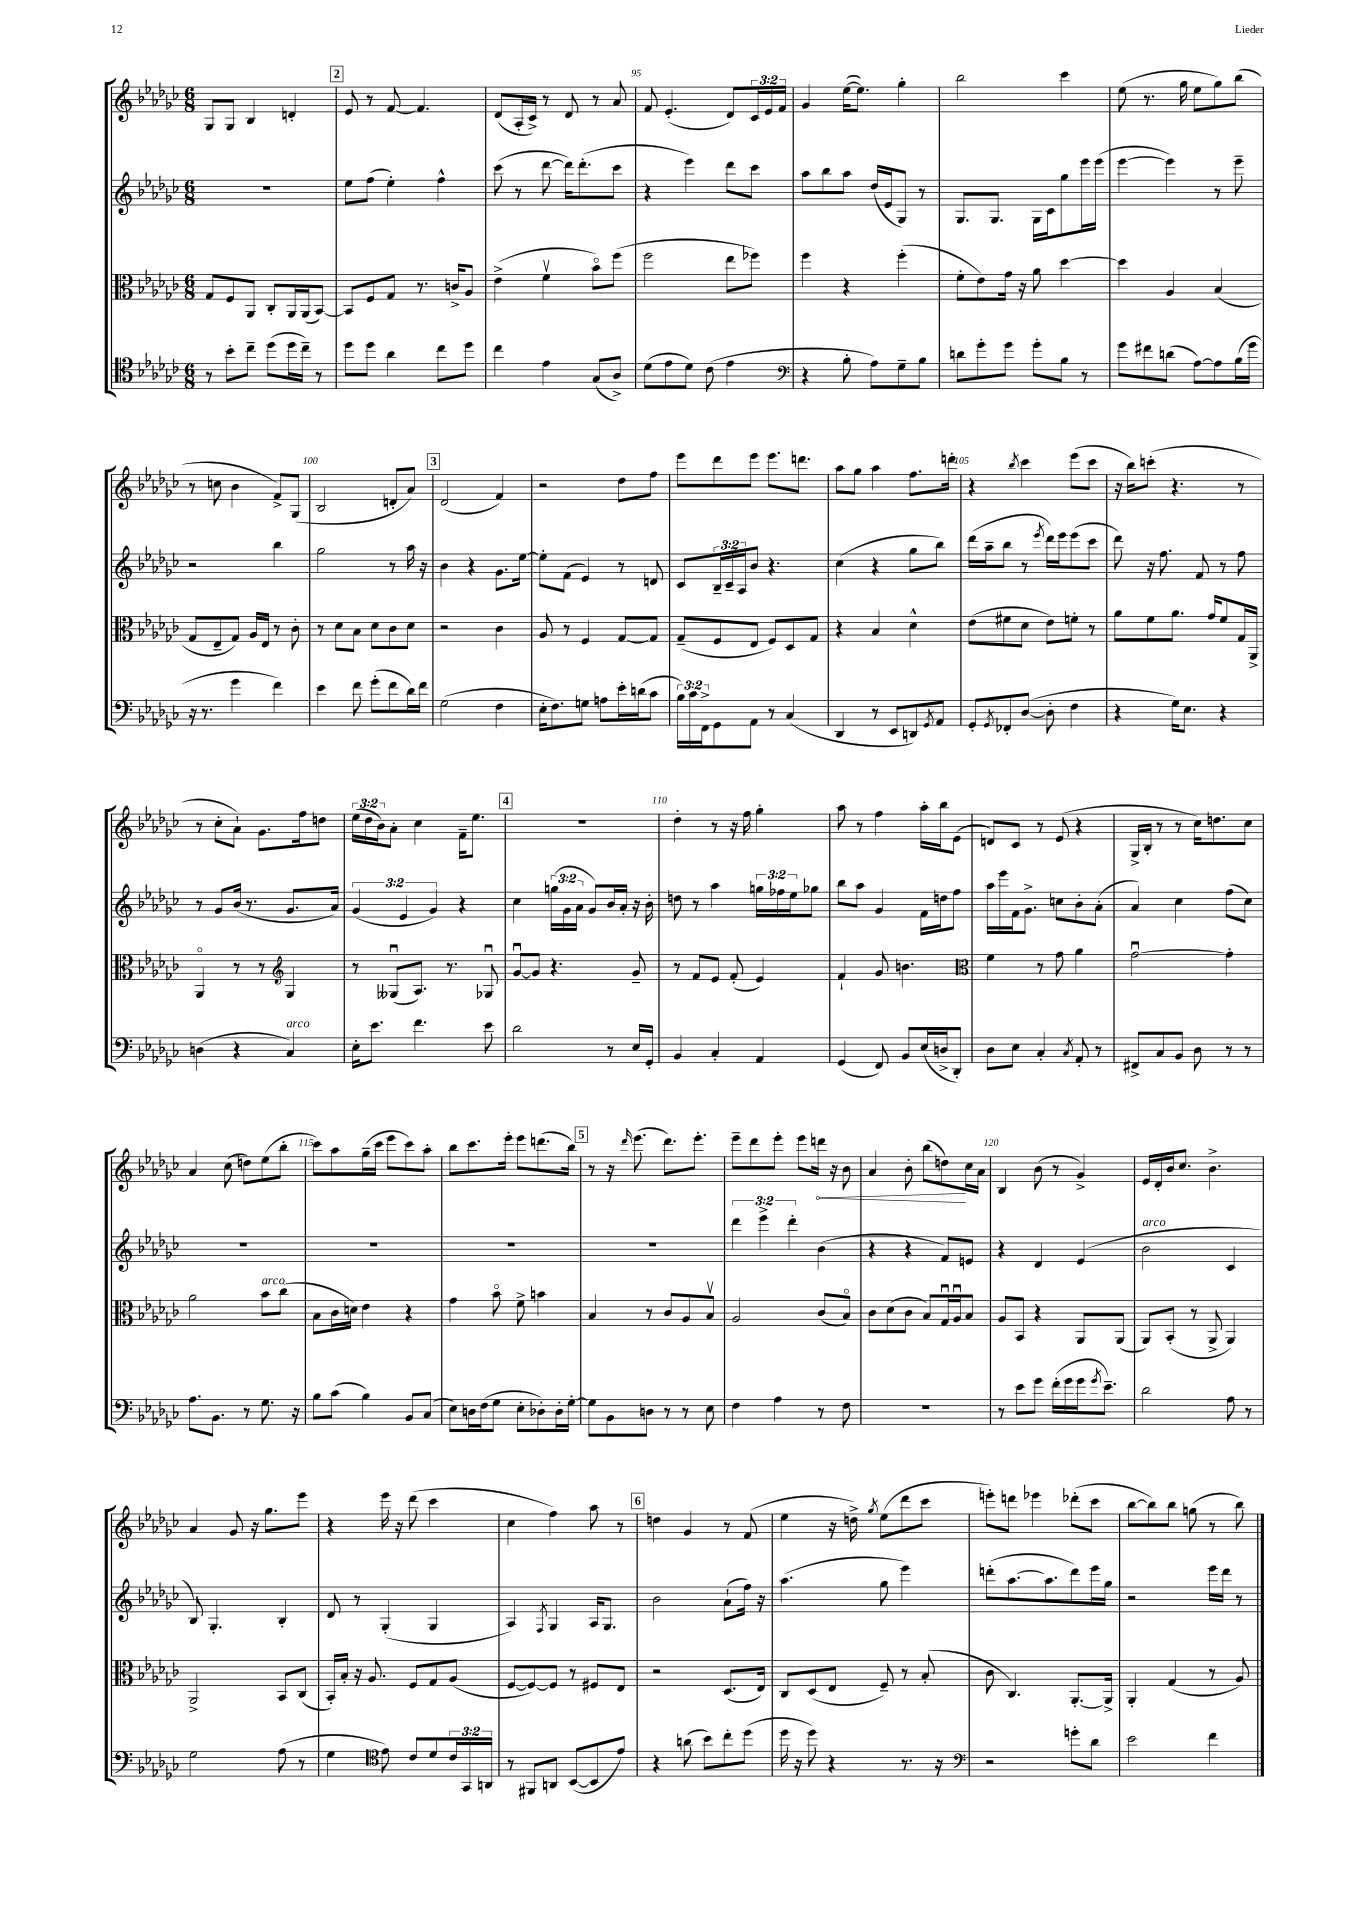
<<
\new StaffGroup <<
\new Staff = "s0" {
    \clef treble \key ges \major \numericTimeSignature \time 6/8 \override Staff.TupletNumber.text = #tuplet-number::calc-fraction-text
    ges8 ges8 bes4 d'4-. |
    \mark \markup { \box "2" } ees'8 r8 f'8~ f'4. |
    des'8( aes16-. ces'16->) r8 des'8 r8 aes'8 |
    f'8 ees'4.-.( des'8) \tuplet 3/2 { ces'16 ees'16 f'16 } |
    ges'4 ees''16~( ees''8.) ges''4-. |
    bes''2 ces'''4 |
    ees''8( r8. ges''16 ees''8 ges''8) bes''8( |
    r8 c''8 bes'4 f'8->) ges8( |
    bes2 d'8-. aes'8) |
    \mark \markup { \box "3" } des'2( f'4) |
    r2 des''8 f''8 |
    ees'''8 des'''8 ees'''8 ees'''8. d'''8. |
    aes''8 ges''8 aes''4 f''8. d'''16-. |
    r4 \acciaccatura { bes''8 } ces'''4 ees'''8( ces'''8 |
    r16 bes''16) c'''8-.( r4. r8 |
    r8 ces''8-. aes'8-!) ges'8. f''16 d''8 |
    \tuplet 3/2 { ees''16( des''16 bes'16) } aes'8-. ces''4 f'16-- ees''8. |
    \mark \markup { \box "4" } R2. |
    des''4-. r8 r16 f''16 ges''4-. |
    aes''8 r8 f''4 aes''16-. bes''16 ees'8( |
    d'8) ces'8 r8 ees'8( r4 |
    ges16-> bes16-. r8 r8 ces''16) d''8. ces''8 |
    aes'4 ces''8( d''8) ees''8( bes''8-. |
    ces'''8) aes''8 ges''16--( ces'''16 ees'''8 ces'''8) aes''8-. |
    bes''8 ces'''8. ees'''16-. ees'''8 d'''8.( bes''16) |
    \mark \markup { \box "5" } r8 r16 \grace { des'''16 } ees'''8.( des'''8.) ees'''8.-. |
    ees'''8-- des'''8 ees'''8-. ees'''8 \once \override Hairpin.circled-tip = ##t d'''16\< r16 bes'8 |
    aes'4 bes'8-. bes''8( d''8\!) ces''16 aes'16 |
    bes4 bes'8( r8 ges'4->) |
    ees'16 des'16-. bes'16 ces''8. bes'4.-> |
    aes'4 ges'8 r16 ges''8. ees'''8 |
    r4 ees'''16 r16 des'''8( ces'''4 |
    ces''4 f''4) aes''8 r8 |
    \mark \markup { \box "6" } d''4 ges'4 r8 f'8( |
    ees''4 r16 d''16->) \acciaccatura { ges''8 } ees''8( des'''8 ces'''8 |
    e'''8-.) d'''8 ees'''4 des'''8-.( ces'''8 |
    bes''8~ bes''8) bes''8 g''8( r8 bes''8) \bar "|." |
}
\new Staff = "s1" {
    \clef treble \key ges \major \numericTimeSignature \time 6/8 \override Staff.TupletNumber.text = #tuplet-number::calc-fraction-text
    R2. |
    \mark \markup { \box "2" } ees''8 f''8( ees''4-.) f''4-^ |
    ces'''8( r8 des'''8~ des'''16) des'''8.-.( ces'''8 |
    r4 ees'''4) des'''8 ces'''8 |
    aes''8 bes''8 aes''8 des''16( ees'16 ges8) r8 |
    ges8. ges8. ges16 ces'16 ges''8 ees'''16 ees'''16( |
    ees'''4~ ees'''4) r8 ees'''8-- |
    r2 bes''4 |
    ges''2 r8 aes''16 r16 |
    \mark \markup { \box "3" } bes'4 r4 ges'8. ees''16~ |
    ees''8-. f'8( ees'4) r8 d'8 |
    ces'8 \tuplet 3/2 { bes16-- ces'16-- aes16 } bes'8 r4. |
    ces''4( r4 ges''8 bes''8) |
    des'''16( aes''16-- bes''8 r8 \acciaccatura { ees'''8 } des'''16) ees'''16 ees'''8( ces'''8 |
    des'''8) r16 f''8. f'8 r8 f''8 |
    r8 ges'8 bes'16( r8. ges'8. aes'16) |
    \tuplet 3/2 { ges'4( ees'4 ges'4) } r4 |
    \mark \markup { \box "4" } ces''4 \tuplet 3/2 { g''16( ges'16 aes'16 } ges'8) bes'16 aes'16-. r16 bes'16-. |
    d''8 r8 aes''4 \tuplet 3/2 { g''16 fes''16 ees''16 } ges''8 |
    bes''8 aes''8 ges'4 f'16 d''16 f''8 |
    aes''16 ees'''16 f'16 ges'8.-> c''8 bes'8-. aes'8-.( |
    aes'4) ces''4 f''8( ces''8) |
    R2. |
    R2. |
    R2. |
    \mark \markup { \box "5" } R2. |
    \tuplet 3/2 { des'''4 ees'''4-> des'''4-. } bes'4( |
    r4 r4 f'8) e'8 |
    r4 des'4 ees'4( |
    bes'2^\markup { \italic "arco" } ces'4 |
    bes8) ges4.-. bes4-. |
    des'8 r8 ges4-.( ges4 |
    aes4) \acciaccatura { f8 } ges4 aes16 ges8. |
    \mark \markup { \box "6" } bes'2 aes'8-!( f''16) r16 |
    aes''4.( ges''8 ees'''4) |
    d'''8-.( aes''8.~ aes''8. d'''8) ees'''16 ges''16 |
    r2 ees'''16 des'''16 r8 \bar "|." |
}
\new Staff = "s2" {
    \clef alto \key ges \major \numericTimeSignature \time 6/8
    ges8 f8 aes,8 ces8-. aes,16 aes,16( bes,8~) |
    \mark \markup { \box "2" } bes,8 f8 ges8 r8. c'16-> aes8 |
    ees'4->( f'4\upbow bes'8\flageolet) f''8( |
    f''2 ees''8 fes''8) |
    f''4 r4 f''4-.( |
    f'8-. ees'8) ges'16 r16 aes'8 des''4~ |
    des''4 aes4 bes4( |
    ges8 ees8-- ges8) aes16 ees16 r8 ces'8-. |
    r8 des'8 bes8 des'8 ces'8 des'8 |
    \mark \markup { \box "3" } r2 ces'4 |
    aes8 r8 f4 ges8~ ges8 |
    ges8--( f8 ees8 f8) des8 ges8 |
    r4 bes4 des'4-^ |
    ees'8( fis'8 des'8 ees'8) f'8-. r8 |
    aes'8 f'8 aes'8. ges'16 f'8 ges16 aes,16-> |
    aes,4\flageolet r8 r8 \clef treble ges4 |
    r8 geses8\downbow( aes8.) r8. ges8\downbow |
    \mark \markup { \box "4" } ges'8~\downbow ges'8 r4. ges'8-- |
    r8 f'8 ees'8 f'8-.( ees'4) |
    f'4-! ges'8 b'4. |
    \clef alto f'4 r8 ges'8 aes'4 |
    ges'2~\downbow ges'4-. |
    aes'2 bes'8^\markup { \italic "arco" } ces''8( |
    bes8 ces'16 d'16) ees'4 r4 |
    ges'4 bes'8\flageolet f'8-> b'4 |
    \mark \markup { \box "5" } bes4 r8 ces'8 aes8 bes8\upbow |
    aes2 ces'8( bes8\flageolet) |
    ces'8 des'8( ces'8 bes8) ges16\downbow aes16\downbow bes8 |
    aes8 bes,8 r4 aes,8 aes,8( |
    aes,8) bes,8-.( r8 aes,8-> aes,4) |
    aes,2-> bes,8 ces8( |
    bes,16-.) bes16-. r16 aes8. f8 ges8 aes8( |
    f8~ f8~) f8 r8 fis8 ees8 |
    \mark \markup { \box "6" } r2 des8.( ees16) |
    ces8 des8( ees8 f8--) r8 bes8-.( |
    ces'8 ces4.) aes,8.~-. aes,16-> |
    aes,4-. ges4( r8 aes8) \bar "|." |
}
\new Staff = "s3" {
    \clef tenor \key ges \major \numericTimeSignature \time 6/8 \override Staff.TupletNumber.text = #tuplet-number::calc-fraction-text
    r8 bes'8-. ces''8-- des''8( des''16 ces''16--) r8 |
    \mark \markup { \box "2" } des''8 des''8 aes'4 ces''8 des''8 |
    ces''4 ees'4 ges8( aes8->) |
    des'8( ees'8 des'8) ces'8( ees'4 |
    \clef bass r4 bes8-. aes8) ges8-- bes8 |
    d'8 ges'8-. ges'8 ges'8-. bes8 r8 |
    ges'8 fis'8 d'8( aes8~) aes8 bes16( ges'16 |
    r16 r8. ges'4 f'4) |
    ees'4 f'8 ges'8-.( f'8 des'16) f'16 |
    \mark \markup { \box "3" } ges2( f4 |
    ees16-. f8.) g8 a8 ees'16-. d'16( ces'8 |
    \tuplet 3/2 { bes16) ces'16 f,16-> } ges,8 aes,8 r8 ces4( |
    des,4 r8 ees,8 d,8) \acciaccatura { ges,8 } aes,8 |
    ges,8-. \acciaccatura { ges,8 } fes,8-. des8~( des8-. f4 |
    r4 ges16) ees8. r4 |
    d4( r4 ces4^\markup { \italic "arco" }) |
    ees16-. ees'8. f'4. ees'8 |
    \mark \markup { \box "4" } des'2 r8 ees16 ges,16-. |
    bes,4 ces4-. aes,4 |
    ges,4( f,8) bes,8 ees16( d16-> des,8-.) |
    des8 ees8 ces4-. \acciaccatura { ces8 } aes,8-. r8 |
    fis,8-> ces8 bes,8 des8 r8 r8 |
    aes8. bes,8. r8 ges8. r16 |
    bes8 ces'8( bes4) bes,8 ces8( |
    ees8) d16 f16( ges8 ees8-. des8-.) des16-. ges16~-. |
    \mark \markup { \box "5" } ges8 bes,8 d8 r8 r8 ees8 |
    f4 aes4 r8 f8 |
    R2. |
    r8 ees'8 ges'8 f'16-.( ges'16 ges'16 \acciaccatura { ges'8 } ees'8.--) |
    des'2 aes8 r8 |
    ges2 aes8( r8 |
    ges4 \clef tenor ees'8) ces'8 des'8 \tuplet 3/2 { ces'16 ges,16 a,16 } |
    r8 fis,8 a,8 bes,8~( bes,8 ees'8) |
    \mark \markup { \box "6" } r4 a'8( bes'8) ces''8-. des''8( |
    des''16 r16 des''8) r4 r8. r16 |
    \clef bass r2 g'8-. des'8 |
    ees'2 f'4 \bar "|." |
}
>>
>>
\layout { \context { \Score currentBarNumber = #92 \override BarNumber.break-visibility = ##(#f #t #t) barNumberVisibility = #(every-nth-bar-number-visible 5) } }
